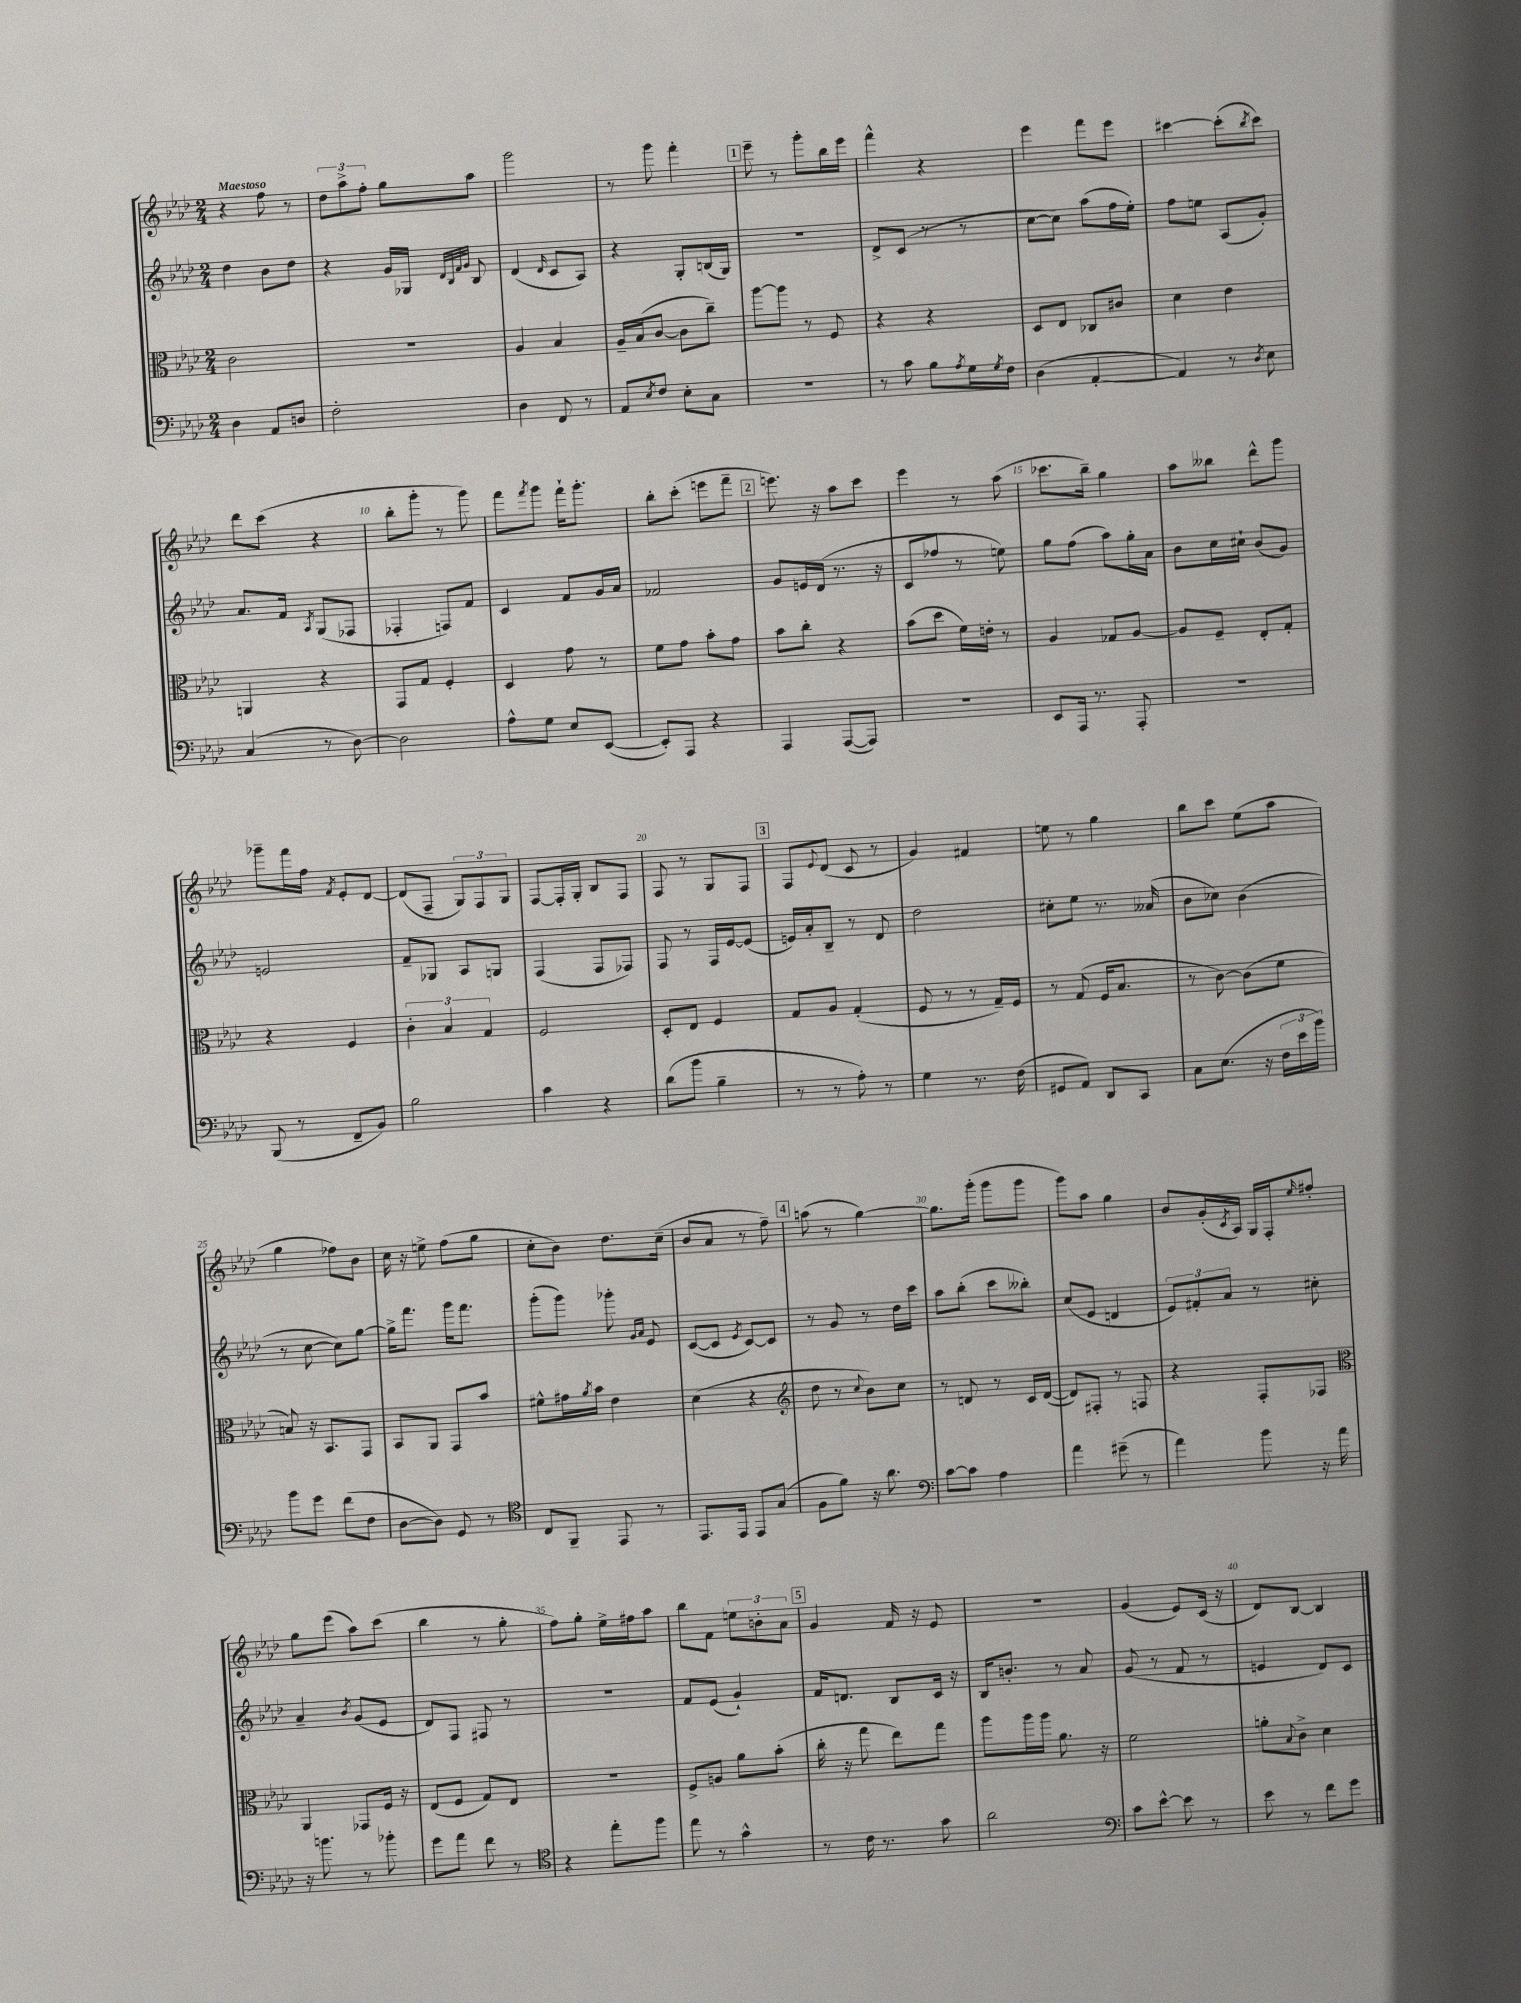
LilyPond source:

<<
\new StaffGroup <<
\new Staff = "s0" {
    \clef treble \key aes \major \numericTimeSignature \time 2/4 \tempo "Maestoso"
    r4 f''8 r8 |
    \tuplet 3/2 { des''8 aes''8-> f''8-. } g''8 aes''8 |
    g'''2 |
    r8 g'''8 f'''4-. |
    \mark \markup { \box "1" } ees'''8-- r8 g'''8-. bes''16 ees'''16 |
    f'''4-^ r4 |
    ees'''4 f'''8 ees'''8 |
    cis'''4~ cis'''8-.( \acciaccatura { bes''8 } cis'''8) |
    des'''8 c'''8( r4 |
    bes''8-. g'''8-. r8 g'''8) |
    f'''8 \acciaccatura { f'''8 } g'''8 f'''16-! g'''8.-. |
    bes''8-. c'''8-.( e'''8 f'''8-- |
    \mark \markup { \box "2" } e'''8.) r16 aes''8 c'''8 |
    ees'''4 r8 aes''8( |
    ces'''8. bes''16--) g''4 |
    aes''8 beses''8 des'''8-^ g'''8 |
    ges'''8-- f'''16 f''16 \acciaccatura { f'8 } ees'8-. des'8~ |
    des'8( f8-- \tuplet 3/2 { g8) f8 g8 } |
    f8~ f16-. g16-. bes8 f8 |
    f8 r8 g8 f8 |
    \mark \markup { \box "3" } f8 \appoggiatura { ees'8 } des'8( c'8 r8 |
    g'4) fis'4 |
    e''8 r8 g''4 |
    bes''8 c'''8 ees''8( aes''8 |
    g''4 fes''8) bes'8 |
    c''16 r16 e''8-> f''8( g''8 |
    c''8-. bes'8) des''8. c''16--( |
    bes'8 aes'8 r8 f''8--) |
    \mark \markup { \box "4" } a''8( r8 g''4~) |
    g''8. g'''16-.( g'''8 g'''8 |
    g'''8) aes''8 g''4 |
    bes'8 g'16-.( \acciaccatura { c'8 } aes16) g16 f16-. \grace { ees''16 } fis''8-. |
    g''8 ees'''8( aes''8) c'''8( |
    bes''4 r8 g''8-. |
    f''8) g''8-. ees''16-> fis''16 aes''8 |
    bes''8 f'8 \tuplet 3/2 { e''8 b'8-. aes'8 } |
    \mark \markup { \box "5" } g'4 f'16 r16 ees'8 |
    R2 |
    g'4( ees'8) c'16( r16 |
    des'8) bes8~ bes4 \bar "|." |
}
\new Staff = "s1" {
    \clef treble \key aes \major \numericTimeSignature \time 2/4
    des''4 bes'8 des''8 |
    r4 g'16 ges16 \grace { des'32 bes32 f'32 g'32 } bes8 |
    des'4( \grace { des'16 } c'8 aes8) |
    r4 g8-. b16( g16) |
    \mark \markup { \box "1" } R2 |
    des'8-> c'8( r8 r8 |
    c''8~ c''8) aes''8( f''16 ees''16-.) |
    f''8 e''8 aes8( g'8-.) |
    aes'8. f'16 \acciaccatura { aes8 } g8( fes8 |
    fes4-. f8) f'8 |
    c'4 f'8 g'16 aes'16 |
    fes'2 |
    \mark \markup { \box "2" } g'8 e'16 des'16( r8. r16 |
    c'8 fes''8 r8 e''8) |
    g''8 f''8( aes''8) g''16-. aes'16 |
    bes'8 c''16 cis''16-! bes'8( g'8) |
    e'2 |
    f'8-- ges8 aes8 g8 |
    f4( f8 fes8) |
    f8 r8 f16 ees'16~ ees'8( |
    \mark \markup { \box "3" } e'16) aes'16-. bes8-- r8 des'8 |
    des''2 |
    cis''8-. ees''8 r8. aeses'16( |
    bes'8 ces''8) bes'4( |
    r8 c''8~ c''8) g''8~ |
    g''16-> f'''8. g'''16 f'''8. |
    g'''8-.( g'''8) ges'''8-. \grace { g'16 aes'16 } ees'8 |
    c'8~( c'8 \acciaccatura { ees'8 } c'8~) c'8 |
    \mark \markup { \box "4" } r8 g'8 r8 des''16 c'''16 |
    aes''8 bes''8-.( c'''8 beses''8-.) |
    c''8( ees'8 d'4 |
    \tuplet 3/2 { ees'8) fis'8-. aes'8 } r8 cis''8-. |
    aes'4-- \acciaccatura { bes'8 } g'8( ees'8 |
    des'8) f8 fis8 r8 |
    R2 |
    f'8 ees'8( g'4-!) |
    \mark \markup { \box "5" } f'16 d'8. bes8 c'16 r16 |
    bes16 b'8.-. r8 aes'8 |
    g'8( r8 f'8 r8 |
    e'4 des'8) c'8 \bar "|." |
}
\new Staff = "s2" {
    \clef alto \key aes \major \numericTimeSignature \time 2/4
    c'2 |
    R2 |
    aes4 bes4 |
    aes16-- bes16( c'8~ c'8 c''8--) |
    \mark \markup { \box "1" } aes''8~ aes''8 r8 f8 |
    r4 r4 |
    des8 ees8 ces8 cis'8 |
    des'4 ees'4 |
    a,4 r4 |
    g,8 g8 f4-. |
    des4 g'8 r8 |
    f'8 g'8 bes'8-. g'8 |
    \mark \markup { \box "2" } bes'8 c''8-. r4 |
    bes'8( des''8 f'16) e'16-. r8 |
    aes4 ges8 aes8~ |
    aes8 f8-- ees8-. g8-. |
    r4 f4 |
    \tuplet 3/2 { c'4-. bes4 g4 } |
    f2 |
    des8-. ees8 f4 |
    \mark \markup { \box "3" } g8 aes8 g4-.( |
    f8 r8 r8 g16--) f16 |
    r8 g8( f16 bes8. |
    r8 c'8~) c'8( f'8 |
    b8) r16 bes,8. g,8 |
    bes,8 aes,8 g,8 bes'8 |
    fis'8-^ gis'16 \acciaccatura { aes'8 } bes'16 ees'4 |
    des'4( r4 |
    \mark \markup { \box "4" } \clef treble des''8 r8 \appoggiatura { c''8 } bes'8) c''8 |
    r8 d'8 r8 c'16 d'16~( |
    d'8) fis8-. r8 f8 |
    r4 f8-. fes8 |
    \clef alto aes,4 ges,8 f16 r16 |
    ees8( f8 g8) ees8 |
    R2 |
    f8-> a8 aes'8 bes'8-.( |
    \mark \markup { \box "5" } c''16-. r16 g''8 ees''8) g''8 |
    aes''8 aes''16 aes''16 aes'8. r16 |
    f'2 |
    a'8-. \appoggiatura { bes8 } c'8-> des'4 \bar "|." |
}
\new Staff = "s3" {
    \clef bass \key aes \major \numericTimeSignature \time 2/4
    des4 aes,8 d8 |
    f2-. |
    des4 f,8 r8 |
    aes,8 \acciaccatura { ees8 } f8 ees8-. c8 |
    \mark \markup { \box "1" } R2 |
    r8 c'8 bes8 \acciaccatura { aes8 } g16 \acciaccatura { g8 } f16 |
    des4( aes,4~-. |
    aes,4) r8 \acciaccatura { des8 } ees8 |
    c4( r8 des8~) |
    des2 |
    aes8-^ g8 ees8 ees,8~( |
    ees,8-.) aes,,8 r4 |
    \mark \markup { \box "2" } aes,,4 aes,,8~( aes,,8) |
    r2 |
    ees,8 aes,,16 r8. aes,,8-. |
    r2 |
    bes,,8( r8 f,8-- bes,8) |
    bes2 |
    c'4 r4 |
    des'8( bes'8 bes4-- |
    \mark \markup { \box "3" } r8 r8 aes8-.) r8 |
    g4 r8. f16( |
    gis,8 aes,8) des,8 c,8 |
    c8 ees8.( r16 \tuplet 3/2 { f16 ees'16 bes'16) } |
    bes'8 g'8 f'8( f8 |
    des8~ des8) g,8 r8 |
    \clef tenor c8 f,8-- ees,8 r8 |
    ees,8. ees,16 ees,8 g8( |
    \mark \markup { \box "4" } f8 f'8) r16 aes'8. |
    \clef bass c'8~ c'8 aes4 |
    aes'4 gis'8--( r8 |
    aes'4) bes'8 r16 aes'16 |
    r16 b'8. r8 bes'8-. |
    g'8 aes'8 f'8 r8 |
    \clef tenor r4 ees''8-. f''8 |
    ees''8 r8 g'4-^ |
    \mark \markup { \box "5" } r8 c'16 r8. g'8 |
    aes'2 |
    \clef bass c'8 ees'8~-^ ees'8 r8 |
    ees'8 r8 f'8 g'8 \bar "|." |
}
>>
>>
\layout { \context { \Score \override BarNumber.break-visibility = ##(#f #t #t) barNumberVisibility = #(every-nth-bar-number-visible 5) } }
